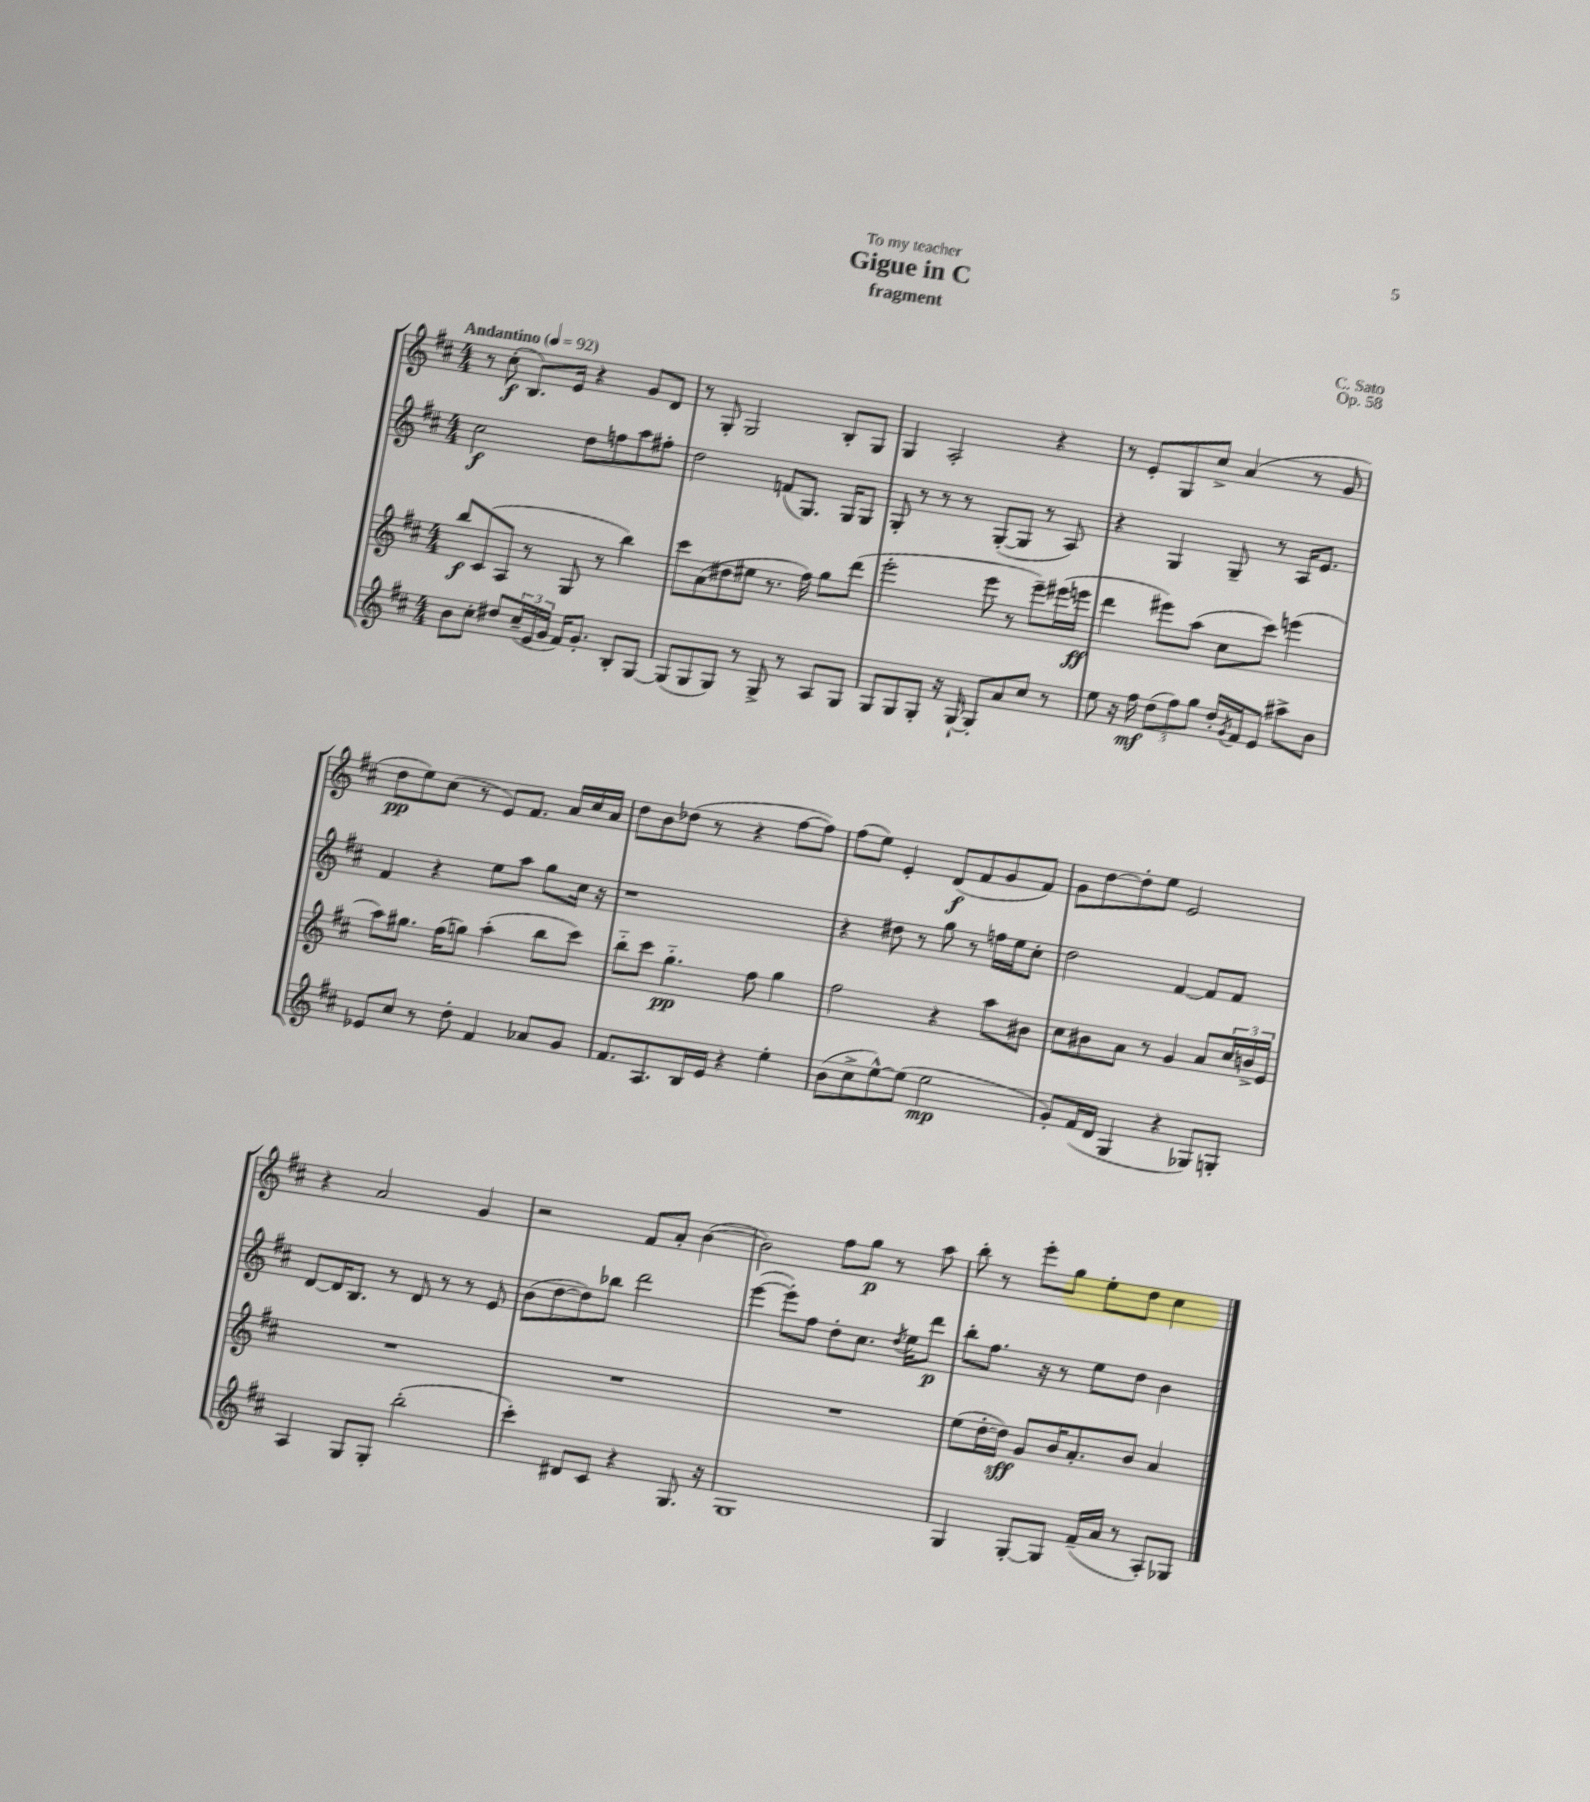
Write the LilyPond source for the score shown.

\header { title = "Gigue in C" composer = "C. Sato" subtitle = "fragment" dedication = "To my teacher" opus = "Op. 58" }
<<
\new StaffGroup <<
\new Staff = "s0" {
    \clef treble \key d \major \numericTimeSignature \time 4/4 \tempo "Andantino" 4 = 92
    r8 cis''8-.\f( b8.) e'16 r4 g'8 d'8 |
    r8 g8-. g2 b8-. g8 |
    g4 a2-. r4 |
    r8 e'8-. g8 cis''8-> a'4( r8 g'8 |
    d''8\pp e''8) cis''8( r8 e'8) fis'8. a'16 cis''16 a'16 |
    d''8 b'8 des''8( r8 r4 fis''8~ fis''8) |
    fis''8( e''8) e'4-. d'8\f( fis'8 g'8 fis'8) |
    g'8 d''8~ d''8-. e''8 e'2 |
    r4 a'2 g'4 |
    r2 fis'8 a'8-. b'4~( |
    b'2) fis''8 g''8\p r8 a''8 |
    b''8-. r8 e'''8-. g''8 e''8-. d''8 cis''4 \bar "|." |
}
\new Staff = "s1" {
    \clef treble \key d \major \numericTimeSignature \time 4/4
    cis''2\f d''8 f''8 a''8 fis''8-. |
    d''2 f'8( g8.) g16 g8 |
    g8-. r8 r8 r8 g8~-.( g8 r8 a8) |
    r4 g4 g8-- r8 a16 e'8. |
    fis'4 r4 e''8 a''8 g''8 cis''16 r16 |
    r1 |
    r4 dis''8 r8 g''8 r8 f''16 e''16 cis''8-. |
    d''2 fis'4~ fis'8 fis'8 |
    d'8~ d'16 b8. r8 d'8 r8 r8 e'8 |
    b'8( d''8~ d''8) bes''8 d'''2 |
    e'''4~( e'''8-.) fis''8 d''8-. cis''8. \acciaccatura { d''8 } e''16 d'''8\p |
    b''8-. fis''8. r16 r8 e''8 d''8 b'4 \bar "|." |
}
\new Staff = "s2" {
    \clef treble \key d \major \numericTimeSignature \time 4/4
    b''8\f cis'8( a8 r8 g8 r8 b''4) |
    cis'''8 a'8( dis''8 eis''8 r8. fis''16) g''8 d'''8( |
    e'''2-. e'''8 r8 e'''8--) eis'''16( e'''16\ff |
    d'''4 eis'''8) a''8( cis''8 cis'''8) e'''4( |
    a''8) gis''8. fis''16( g''8) a''4-.( b''8 cis'''8) |
    b''8-_ cis'''8 g''4.-_\pp fis''8 g''4 |
    fis''2 r4 a''8 bis'8 |
    cis''8 bis'8 a'8 r8 g'4 a'8 \tuplet 3/2 { cis''16 b'16-> e'16 } |
    R1 |
    R1 |
    R1 |
    e''8( d''16~-. d''16\sff) g'8 b'16 a'8.-. b'8 a'4 \bar "|." |
}
\new Staff = "s3" {
    \clef treble \key d \major \numericTimeSignature \time 4/4
    b'8 cis''8-. dis''8 \tuplet 3/2 { cis''16--( e'16 g'16 } fis'16) g'8.-. b8-. g8~ |
    g8( g8 g8) r8 g8-> r8 a8 g8 |
    g8 g8 g8-. r16 g16~-! g8-. a'8 cis''8 r8 |
    e''8 r16 fis''16\mf \tuplet 3/2 { d''8( fis''8) g''8 } d''16-. \acciaccatura { g'8 } fis'16 e'8 ais''8-> b'8 |
    ees'8 cis''8 r8 d''8-. fis'4 aes'8 g'8 |
    fis'8. a8. b16 e'16 r4 e''4-. |
    b'8( cis''8-> e''8~-^) e''8( e''2\mp |
    g'8-.) fis'16( d'16 g4 r4 ges8) g8-. |
    a4 g8 g8-. b''2-.( |
    cis'''4-.) dis'8 cis'8 r4 g8. r16 |
    g1 |
    g4 g8~-. g8 fis'16--( a'16 r8 a8-.) ges8 \bar "|." |
}
>>
>>
\layout { \context { \Score \remove "Bar_number_engraver" } }
